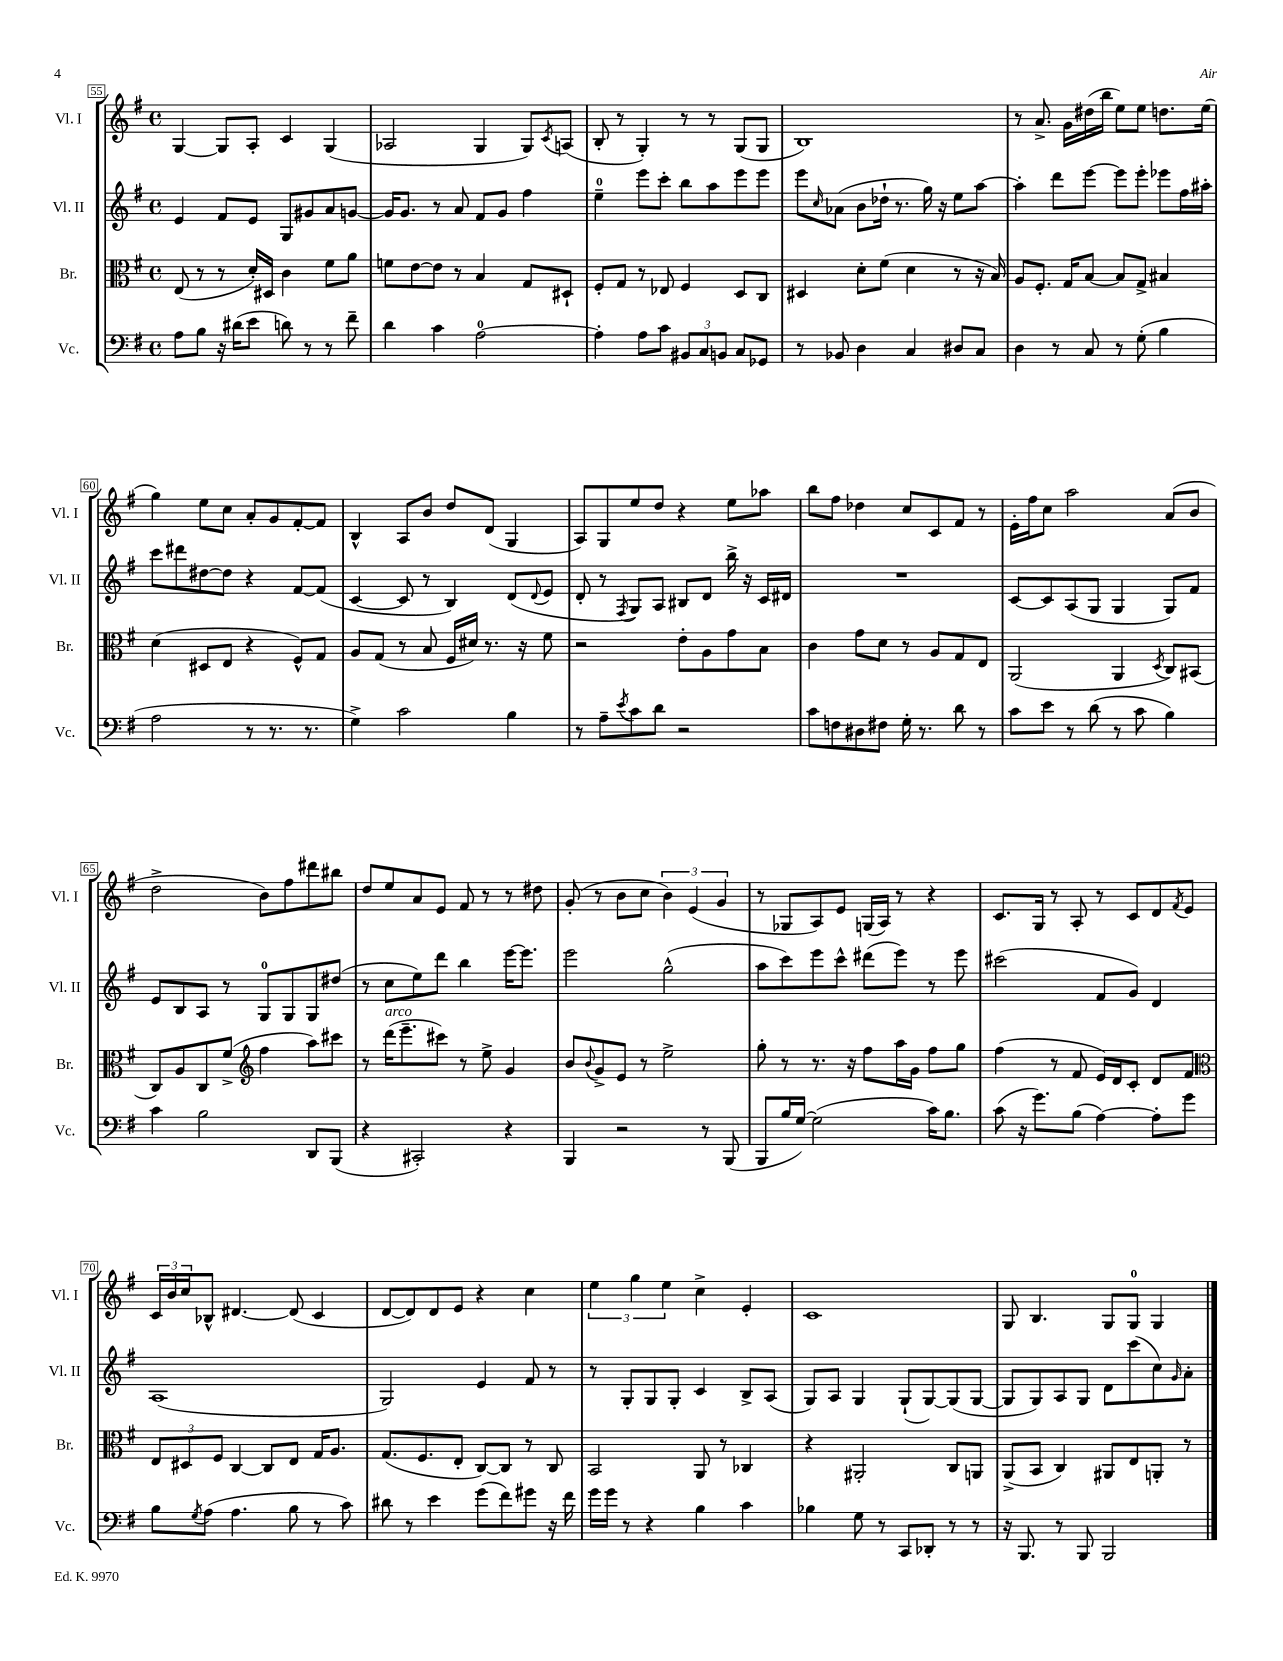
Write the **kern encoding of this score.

**kern	**kern	**kern	**kern
*staff4	*staff3	*staff2	*staff1
*clefF4	*clefC3	*clefG2	*clefG2
*k[f#]	*k[f#]	*k[f#]	*k[f#]
*M4/4	*M4/4	*M4/4	*M4/4
*met(c)	*met(c)	*met(c)	*met(c)
8A	(8E	4e	[4G
8B	8r	.	.
16r	8r	8f#	8G]
(16d#	.	.	.
8e	16d')	8e	8A'
.	16D#	.	.
8d)	4c	8G	4c
8r	.	8g#	.
8r	8f#	8a	(4G
8f#~	8a	[8g	.
=	=	=	=
4d	8f	16g]	2A-
.	.	8.g	.
.	[8e	.	.
4c	8e]	8r	.
.	8r	8a	.
[2A	4B	8f#	4G
.	.	8g	.
.	8G	4ff#	8G)
.	.	.	8qc
.	8D#`	.	(8A
=	=	=	=
4A']	8F#'	4ee~	8B'
.	8G	.	8r
8A	8r	8eee	4G')
8c	8E-	8ccc'	.
12BB#	4F#	8bb	8r
12C	.	.	.
.	.	8aa	8r
12BB	.	.	.
8C	8D	8eee	(8G
8GG-	8C	8eee	8G
=	=	=	=
8r	4D#	8eee	1B)
.	.	16qqcc	.
8BB-	.	(8a-	.
4D	8d'	8b	.
.	(8f#	16dd-`	.
.	.	8.r	.
4C	4d	.	.
.	.	16gg)	.
.	.	16r	.
8D#	8r	8ee	.
8C	16r	[8aa	.
.	16B)	.	.
=	=	=	=
4D	8A	4aa']	8r
.	8.F#'	.	8.a^
8r	.	8ddd	.
.	16G	.	16g
8C	[8B	[8eee	(16dd#
.	.	.	16bb
8r	8B]	8eee]	8ee)
(8G'	8G^	8eee'	8ee
4B	4B#	8eee-	8.dd
.	.	16ff#	.
.	.	16aa#'	(16ee
=	=	=	=
2A	(4d	8ccc	4gg)
.	.	8ddd#	.
.	8D#	[8dd#	8ee
.	8E	8dd#]	8cc
8r	4r	4r	8a'
8.r	.	.	8g
.	8F#^^)	[8f#	[8f#'
8.r	.	.	.
.	8G	(8f#]	8f#]
=	=	=	=
4G^)	8A	[4c	4B^^
.	(8G	.	.
2c	8r	8c]	8A
.	8B	8r	8b
.	16F#	4B)	8dd
.	16d#)	.	.
.	8.r	.	(8d
4B	.	(8d	4G
.	16r	.	.
.	.	8qqd	.
.	8f#	8e	.
=	=	=	=
8r	2r	8d'	8A)
8A~	.	8r	8G
8qe	.	8qF#	.
8c	.	8G)	8ee
8d	.	8A	8dd
2r	8e'	8B#	4r
.	8A	8d	.
.	8g	16bb^	8ee
.	.	16r	.
.	8B	16c	8aa-
.	.	16d#	.
=	=	=	=
8c	4c	1r	8bb
8F	.	.	8ff#
8D#	8g	.	4dd-
8F#	8d	.	.
16G'	8r	.	8cc
8.r	.	.	.
.	8A	.	8c
8d	8G	.	8f#
8r	8E	.	8r
=	=	=	=
8c	(2AA	[8c	16e'
.	.	.	16ff#
8e	.	8c]	8cc
8r	.	(8A	2aa
(8d	.	8G	.
8r	4AA	4G	.
8c	.	.	.
.	8qD	.	.
4B)	8C)	8G)	(8a
.	(8BB#	8f#	8b
=	=	=	=
4c	8C)	8e	2dd^
.	8A	8B	.
2B	8C	8A	.
.	(8f#^	8r	.
*	*clefG2	*	*
.	4ff#	8G	8b)
.	.	8G	8ff#
8DD	8aa)	8G	8ddd#
(8BBB	8ccc#	(8dd#	8bb#
=	=	=	=
4r	8r	8r	8dd
.	(16ddd	8cc	8ee
.	8.eee~	.	.
2CC#')	.	8ee)	8a
.	8ccc#)	8ddd	8e
.	8r	4bb	8f#
.	8ee^	.	8r
4r	4g	[16eee	8r
.	.	8.eee]	.
.	.	.	8dd#
=	=	=	=
4BBB	8b	2eee	(8g'
.	8qqb	.	.
.	8g^	.	8r
2r	8e	.	8b
.	8r	.	8cc
.	2ee^	(2gg^^	6b)
.	.	.	(6e
8r	.	.	.
.	.	.	6g
(8BBB	.	.	.
=	=	=	=
8BBB	8gg'	8aa	8r
16B	8r	8ccc)	8G-
[16G)	.	.	.
(2G]	8.r	8eee	8A)
.	.	8ccc^^	8e
.	16r	.	.
.	8ff#	(8ddd#	(16G
.	.	.	16A)
.	16aa	8eee)	8r
.	16g	.	.
16c)	8ff#	8r	4r
8.B	.	.	.
.	8gg	8eee	.
=	=	=	=
(8c	(4ff#	(2ccc#	8.c
16r	.	.	.
8.g)	.	.	16G
.	8r	.	8r
(8B	8f#	.	8A'
[4A)	16e)	8f#	8r
.	16d	.	.
.	8c'	8g)	8c
8A']	8d	4d	8d
.	.	.	8qf#
8g	8f#	.	8e
=	=	=	=
*	*clefC3	*	*
8B	12E	(1A	24c
.	.	.	24b
.	12D#	.	24cc
8qG	.	.	.
(8A	.	.	8B-^^
.	12F#	.	.
4.A	[4C	.	[4.d#
.	8C]	.	.
8B	8E	.	(8d#]
8r	16G	.	4c
.	8.A	.	.
8c)	.	.	.
=	=	=	=
8d#	(8.G	2G)	[8d
8r	.	.	8d])
.	8.F#	.	.
4e	.	.	8d
.	8E'	.	8e
(8g	[8C)	4e	4r
8f#)	8C]	.	.
8g#	8r	8f#	4cc
16r	8C	8r	.
16f#	.	.	.
=	=	=	=
16g	2BB	8r	6ee
16g	.	.	.
8r	.	8G'	.
.	.	.	6gg
4r	.	8G	.
.	.	.	6ee
.	.	8G'	.
4B	8AA	4c	4cc^
.	8r	.	.
4c	4C-	8B^	4e'
.	.	(8A	.
=	=	=	=
4B-	4r	8G)	1c
.	.	8A	.
8G	2AA#'	4G	.
8r	.	.	.
8CC	.	(8G`	.
8DD-'	.	[8G)	.
8r	8C	(8G]	.
8r	8AA	[8G	.
=	=	=	=
16r	(8AA^	8G]	8G
8.BBB	.	.	.
.	8BB	8G)	4.B
8r	4C)	8A	.
8BBB	.	8G	.
2BBB	8AA#	8d	8G
.	8E	(8ccc	8G
.	8AA'	8cc)	4G
.	.	16qqg	.
.	8r	8a'	.
==	==	==	==
*-	*-	*-	*-
